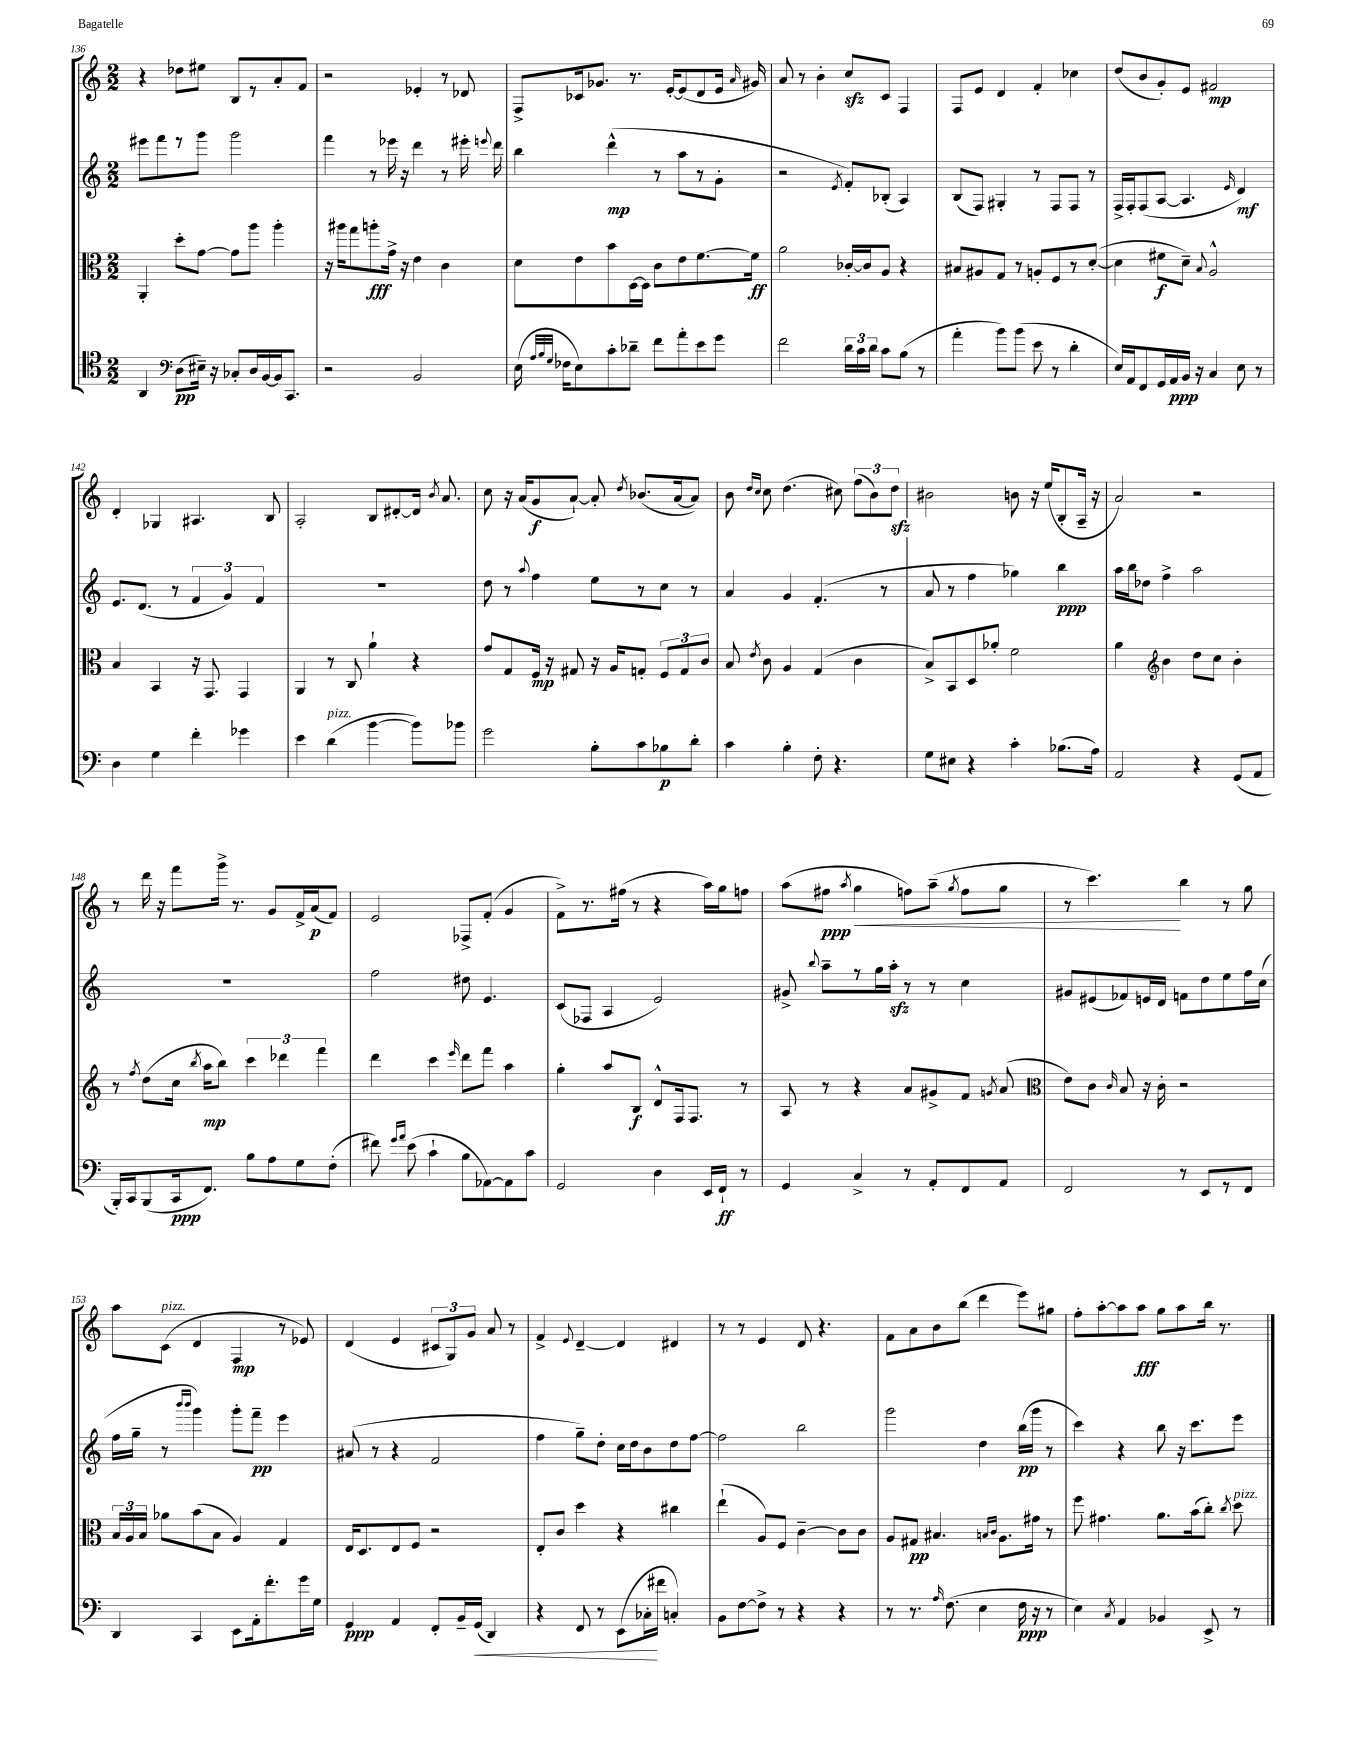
<<
\new StaffGroup <<
\new Staff = "s0" {
    \clef treble \key c \major \numericTimeSignature \time 2/2
    \autoBeamOff r4 des''8[ eis''8] b8[ r8 a'8-. f'8] |
    r2 ees'4-. r8 des'8 |
    f8[-> ces'16 ges'8.] r8. e'16[~-. e'8( d'8 e'16] \grace { a'16 } gis'16) |
    a'8 r8 b'4-. c''8[\sfz c'8] f4 |
    f8[ e'8] d'4 f'4-. ces''4 |
    d''8[( b'8 g'8-.) e'8] fis'2\mp |
    d'4-. ges4 ais4. b8 |
    a2-. b8[ dis'8~-. dis'16] \acciaccatura { b'8 } a'8. |
    c''8 r16 a'16[( g'8\f a'8]~-!) a'8-. \acciaccatura { d''8 } bes'8.[( a'16~ a'8]) |
    b'8 \grace { d''16[ c''16] } c''8 d''4.( cis''8) \tuplet 3/2 { f''8[( b'8) d''8]\sfz } |
    bis'2 b'8 r16 e''16[( b8-. a16]-- r16 |
    a'2) r2 |
    r8 d'''16 r16 f'''8[ g'''16]-> r8. g'8[ f'16-> a'16\p( f'8]) |
    e'2 fes8[-> f'8]-.( g'4 |
    f'8[->) r8. fis''16]( r8 r4 a''16[) g''16 f''8] |
    a''8[( fis''8]\ppp \acciaccatura { a''8 } g''4\< f''8[) a''8]--( \acciaccatura { g''8 } f''8[ g''8] |
    r8 c'''4.\!) b''4 r8 g''8 |
    a''8[ c'8]^\markup { \italic "pizz." }( d'4 f4\mp r8 ees'8) |
    d'4( e'4 \tuplet 3/2 { cis'8[ g8) g'8] } a'8 r8 |
    f'4-> \appoggiatura { e'8 } d'4~-- d'4 dis'4 |
    r8 r8 e'4 d'8 r4. |
    f'8[ a'8 b'8 b''8]( d'''4 e'''8[) gis''8] |
    f''8[-. a''8~-. a''8 a''8]\fff g''8[ a''8 b''16] r8. \bar "|." |
}
\new Staff = "s1" {
    \clef treble \key c \major \numericTimeSignature \time 2/2
    \autoBeamOff eis'''8[ f'''8 r8 g'''8] g'''2 |
    f'''4 r8 ees'''16 r16 d'''4 r8 eis'''16-. \appoggiatura { e'''8 } d'''16 |
    b''4 d'''4-^\mp( r8 a''8[ r8 g'8]-. |
    r2 \acciaccatura { e'8 } f'8[-.) bes8]-.( a4) |
    b8[( f8]) gis4-. r8 f8[ f8] r8 |
    f16[-> f16-. f8( a8]~ a4. \grace { e'16 } d'4\mf) |
    e'8.[ d'8.]( r8 \tuplet 3/2 { f'4 g'4) f'4 } |
    R1 |
    d''8 r8 \appoggiatura { a''8 } f''4 e''8[ r8 c''8] r8 |
    a'4 g'4 f'4.-.( r8 |
    a'8 r8 f''4 ges''4) b''4\ppp |
    a''16[ b''16 des''8] f''4-> a''2 |
    R1 |
    f''2 dis''8 e'4. |
    c'8[( fes8] a4 e'2) |
    gis'8-> \appoggiatura { b''8 } a''8[-- r8 g''16 a''16]-.\sfz r8 r8 c''4 |
    gis'8[ eis'8( fes'8) e'16 d'16] f'8[ d''8 e''8 f''16 c''16]( |
    f''16[ g''16]-- r8 \grace { b'''16[ b'''16] } g'''4) g'''8[-. f'''8]--\pp e'''4 |
    ais'8( r8 r4 f'2 |
    f''4 g''8[--) d''8]-. c''16[ d''16 b'8 d''8 f''8]~ |
    f''2 b''2 |
    g'''2 d''4 b''16[\pp( g'''16] r8 |
    c'''4) r4 b''8 r16 c'''8.[ e'''8] \bar "|." |
}
\new Staff = "s2" {
    \clef alto \key c \major \numericTimeSignature \time 2/2
    \autoBeamOff a,4-. d''8[-. g'8]~ g'8[ a''8] a''4-. |
    r16 ais''16[ g''8 a''8-.\fff g'16]-> r16 e'4 c'4 |
    d'8[ e'8 b'8 d16~ d16] c'8[ e'8 f'8.~ f'16]\ff |
    a'2 ces'16[~-. ces'16 a8] r4 |
    bis8[ ais8 g8] r8 a8[-. f8 r8 d'8]~-.( |
    d'4 fis'8[\f d'8]--) \appoggiatura { b8 } a2-^ |
    b4 b,4 r16 g,8. g,4 |
    a,4 r8 c8 a'4-! r4 |
    g'8[ g8 f16]\mp r16 gis8 r16 a16[ g8]-. \tuplet 3/2 { f8[ g8 c'8] } |
    b8 \acciaccatura { e'8 } c'8 a4 g4( c'4 |
    b8[->) b,8 d8 aes'8]-. f'2 |
    a'4 \clef treble b'4 d''8[ c''8] b'4-. |
    r8 \acciaccatura { f''8 } d''8[( c''16] \acciaccatura { b''8 } a''16[\mp b''8]) \tuplet 3/2 { c'''4 des'''4 f'''4 } |
    d'''4 c'''4 \grace { e'''16 } d'''8[ f'''8] a''4 |
    g''4-. a''8[ b8]\f d'8[-^ f16 f8.] r8 |
    a8 r8 r4 a'8[ gis'8-> f'8] \acciaccatura { g'8 } a'8( |
    \clef alto e'8[) c'8] \grace { c'16 } b8 r16 c'16-. r2 |
    \tuplet 3/2 { b16[ a16 b16] } aes'8[ b'8( b8] a4) g4 |
    e16[ d8. e8 f8] r2 |
    e8[-. c'8] d''4 r4 cis''4 |
    e''4-!( a8[) f8] c'4~-- c'8[ c'8] |
    a8[ gis8]\pp bis4. \grace { b16[ c'16] } a8.[ gis'16] r8 |
    f''8 gis'4. a'8.[ b'16( c''8]-.) \acciaccatura { c''8 } d''8^\markup { \italic "pizz." } \bar "|." |
}
\new Staff = "s3" {
    \clef tenor \key c \major \numericTimeSignature \time 2/2
    \autoBeamOff a,4 \clef bass d8[\pp( eis16]--) r16 ces8[-. d16 b,16~ b,16 c,8.] |
    r2 b,2 |
    e16( \grace { a32[ b32 g32] } fes16[ e8) c'8-. des'8]-- f'8[ a'8-. e'8 g'8] |
    f'2 \tuplet 3/2 { d'16[ c'16 d'16] } c'8[ b8]( r8 |
    a'4-. b'8[) b'8]( e'8 r8 d'4-. |
    e16[) a,16 f,8 g,16 a,16\ppp b,16] r16 c4 e8 r8 |
    d4 g4 f'4-. ges'4 |
    e'4 d'4^\markup { \italic "pizz." }( b'4~ b'8[) bes'8] |
    g'2 b8[-. c'8 bes8\p d'8]-. |
    c'4 b4-. f8-. r4. |
    g8[ eis8] r4 c'4-. bes8.[( a16]) |
    a,2 r4 g,8[( a,8] |
    b,,16[-.) c,16 b,,8( c,16\ppp f,8.]) b8[ a8 g8 f8]-.( |
    fis'8) \grace { g'16[ a'16] } e'8( c'4-! b8[ aes,8~) aes,8 c'8] |
    g,2 d4 e,16[ f,16]-!\ff r8 |
    g,4 c4-> r8 a,8[-. f,8 a,8] |
    f,2 r8 e,8[ r8 f,8] |
    d,4 c,4 e,8[ a,16-. f'8.-. g'16 g16] |
    g,4\ppp a,4 f,8[-. b,16-- g,16]\<( d,4) |
    r4 f,8 r8 e,8[( ces16-.\! fis'16] c4-.) |
    b,8[ f8~ f8]-> r8 r4 r4 |
    r8 r8. \grace { a16 } f8.( e4 f16\ppp r16 r8 |
    e4) \acciaccatura { c8 } a,4 bes,4 e,8-> r8 \bar "|." |
}
>>
>>
\layout { \context { \Score currentBarNumber = #136 } }
